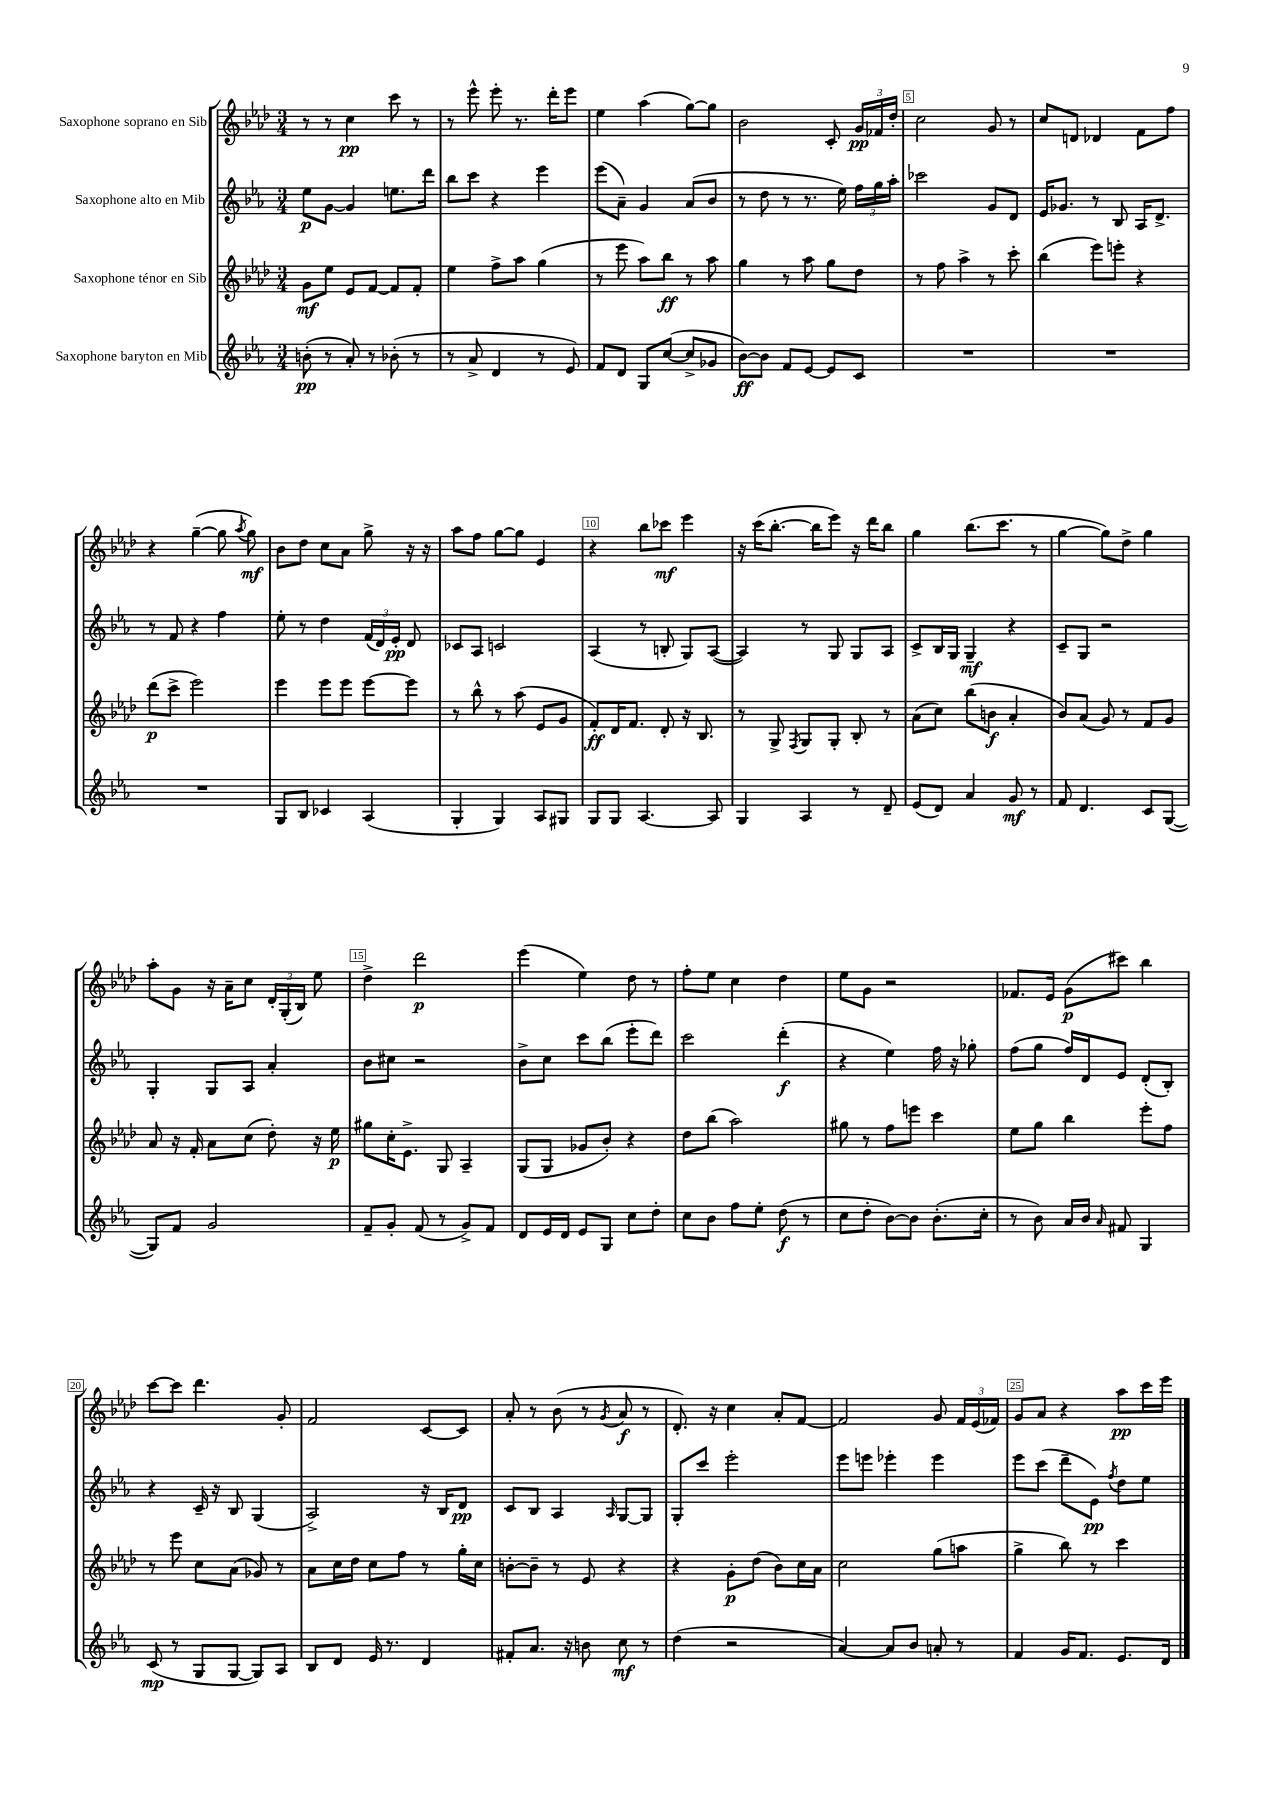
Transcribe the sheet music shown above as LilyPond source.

<<
\new StaffGroup <<
\new Staff = "s0" \with { instrumentName = "Saxophone soprano en Sib" } {
    \clef treble \key aes \major \numericTimeSignature \time 3/4
    \autoBeamOff r8 r8 c''4\pp c'''8 r8 |
    r8 ees'''8-^ ees'''8-. r8. des'''16[-. ees'''8] |
    ees''4 aes''4( g''8[~) g''8] |
    bes'2 c'8-. \tuplet 3/2 { g'16[\pp fes'16 des''16]-. } |
    c''2 g'8 r8 |
    c''8[ d'8] des'4 f'8[ f''8] |
    r4 g''4~--( g''8 \acciaccatura { aes''8 } g''8\mf) |
    bes'8[ des''8] c''8[ aes'8] g''8-> r16 r16 |
    aes''8[ f''8] g''8[~ g''8] ees'4 |
    r4 bes''8[ ces'''8]\mf ees'''4 |
    r16 c'''16[( bes''8.]~-. bes''16[ ees'''8]) r16 des'''16[ bes''8] |
    g''4 bes''8.[( c'''8.] r8 |
    g''4~ g''8[) des''8]-> g''4 |
    aes''8[-. g'8] r16 aes'16[-- c''8] \tuplet 3/2 { des'16[-. g16-.( bes16]) } ees''8 |
    des''4-> des'''2\p |
    ees'''4( ees''4) des''8 r8 |
    f''8[-. ees''8] c''4 des''4 |
    ees''8[ g'8] r2 |
    fes'8.[ ees'16] g'8[\p( cis'''8]) bes''4 |
    c'''8[~ c'''8] des'''4. g'8-. |
    f'2 c'8[~ c'8] |
    aes'8-. r8 bes'8( r8 \acciaccatura { g'8 } aes'8\f r8 |
    des'8.-.) r16 c''4 aes'8[-. f'8]~ |
    f'2 g'8 \tuplet 3/2 { f'16[ ees'16( fes'16]) } |
    g'8[ aes'8] r4 aes''8[\pp c'''16 ees'''16] \bar "|." |
}
\new Staff = "s1" \with { instrumentName = "Saxophone alto en Mib" } {
    \clef treble \key ees \major \numericTimeSignature \time 3/4
    \autoBeamOff ees''8[\p g'8]~ g'4 e''8.[ d'''16] |
    bes''8[ c'''8] r4 ees'''4 |
    ees'''8[( aes'8]--) g'4 aes'8[( bes'8] |
    r8 d''8 r8 r8. ees''16) \tuplet 3/2 { f''16[ g''16 aes''16]-. } |
    ces'''2 g'8[ d'8] |
    ees'16[ ges'8.] r8 bes8 aes16[ d'8.]-> |
    r8 f'8 r4 f''4 |
    ees''8-. r8 d''4 \tuplet 3/2 { f'16[( d'16) ees'16]-.\pp } d'8 |
    ces'8[ aes8] c'2 |
    aes4( r8 b8-. g8[) aes8]~( |
    aes4) r8 g8 g8[ aes8] |
    c'8[-> bes16 g16] g4--\mf r4 |
    c'8[-- g8] r2 |
    g4-. g8[ aes8] aes'4-. |
    bes'8[ cis''8] r2 |
    bes'8[-> c''8] c'''8[ bes''8]( ees'''8[-. d'''8]) |
    c'''2 d'''4-.\f( |
    r4 ees''4) f''16 r16 ges''8-. |
    f''8[( g''8] f''16[) d'16 ees'8] d'8[-.( bes8]-.) |
    r4 c'16-- r16 bes8 g4( |
    aes2->) r16 bes16[ d'8]\pp |
    c'8[ bes8] aes4 \grace { aes16 } g8[~ g8] |
    g8[-. c'''8] ees'''2-. |
    ees'''8[ e'''8] ees'''4-. ees'''4 |
    ees'''8[ c'''8]( d'''8[-- ees'8]\pp) \acciaccatura { f''8 } d''8[ ees''8] \bar "|." |
}
\new Staff = "s2" \with { instrumentName = "Saxophone ténor en Sib" } {
    \clef treble \key aes \major \numericTimeSignature \time 3/4
    \autoBeamOff g'8[\mf ees''8] ees'8[ f'8]~ f'8[ f'8]-. |
    ees''4 f''8[-> aes''8] g''4( |
    r8 ees'''8 aes''8[) bes''8]\ff r8 aes''8 |
    g''4 r8 aes''8 g''8[ des''8] |
    r8 f''8 aes''4-> r8 c'''8-. |
    bes''4( ees'''8[) e'''8]-. r4 |
    des'''8[\p( c'''8]-> ees'''2) |
    ees'''4 ees'''8[ ees'''8] ees'''8[~ ees'''8] |
    r8 bes''8-^ r8 aes''8( ees'8[ g'8] |
    f'8[-.\ff) des'16 f'8.] des'8-. r16 bes8. |
    r8 g8-> \acciaccatura { f8 } g8[ g8]-. bes8-. r8 |
    aes'8[( c''8]) bes''8[( b'8]\f aes'4-. |
    bes'8[) aes'8]( g'8) r8 f'8[ g'8] |
    aes'8 r16 f'16-. aes'8[ c''8]( des''8-.) r16 ees''16\p |
    gis''8[ c''16-. ees'8.]-> g8 aes4-- |
    g8[( g8] ges'8[ bes'8]-.) r4 |
    des''8[ bes''8]( aes''2) |
    gis''8 r8 f''8[ e'''8] c'''4 |
    ees''8[ g''8] bes''4 ees'''8[-. f''8] |
    r8 ees'''8 c''8[ aes'8]( ges'8) r8 |
    aes'8[ c''16 des''16] c''8[ f''8] r8 g''16[-. c''16] |
    b'8[~-. b'8]-- r8 ees'8 r4 |
    r4 g'8[-.\p des''8]( bes'8[) c''16 aes'16] |
    c''2 g''8[( a''8] |
    g''4-> bes''8) r8 c'''4 \bar "|." |
}
\new Staff = "s3" \with { instrumentName = "Saxophone baryton en Mib" } {
    \clef treble \key ees \major \numericTimeSignature \time 3/4
    \autoBeamOff b'8-.\pp( r8 aes'8-.) r8 bes'8-.( r8 |
    r8 aes'8-> d'4 r8 ees'8) |
    f'8[ d'8] g8[ c''8]~( c''8[-> ges'8] |
    bes'8[~\ff) bes'8] f'8[ ees'8]~ ees'8[ c'8] |
    R2. |
    R2. |
    R2. |
    g8[ bes8] ces'4 aes4( |
    g4-. g4) aes8[ gis8] |
    g8[ g8] aes4.~ aes8 |
    g4 aes4 r8 d'8-- |
    ees'8[( d'8]) aes'4 g'8\mf r8 |
    f'8 d'4. c'8[ g8]~( |
    g8[) f'8] g'2 |
    f'8[-- g'8]-. f'8( r8 g'8[->) f'8] |
    d'8[ ees'16 d'16] ees'8[ g8] c''8[ d''8]-. |
    c''8[ bes'8] f''8[ ees''8]-. d''8\f( r8 |
    c''8[ d''8]-. bes'8[~) bes'8] bes'8.[-.( c''16]-. |
    r8 bes'8) aes'16[ bes'16] \grace { aes'16 } fis'8 g4 |
    c'8\mp( r8 g8[ g8]~ g8[) aes8] |
    bes8[ d'8] ees'16 r8. d'4 |
    fis'8[-. aes'8.] r16 b'8 c''8\mf r8 |
    d''4( r2 |
    aes'4~) aes'8[ bes'8] a'8-. r8 |
    f'4 g'16[ f'8.] ees'8.[ d'16] \bar "|." |
}
>>
>>
\layout { \context { \Score \override BarNumber.break-visibility = ##(#f #t #t) barNumberVisibility = #(every-nth-bar-number-visible 5) \override BarNumber.stencil = #(make-stencil-boxer 0.1 0.3 ly:text-interface::print) } }
